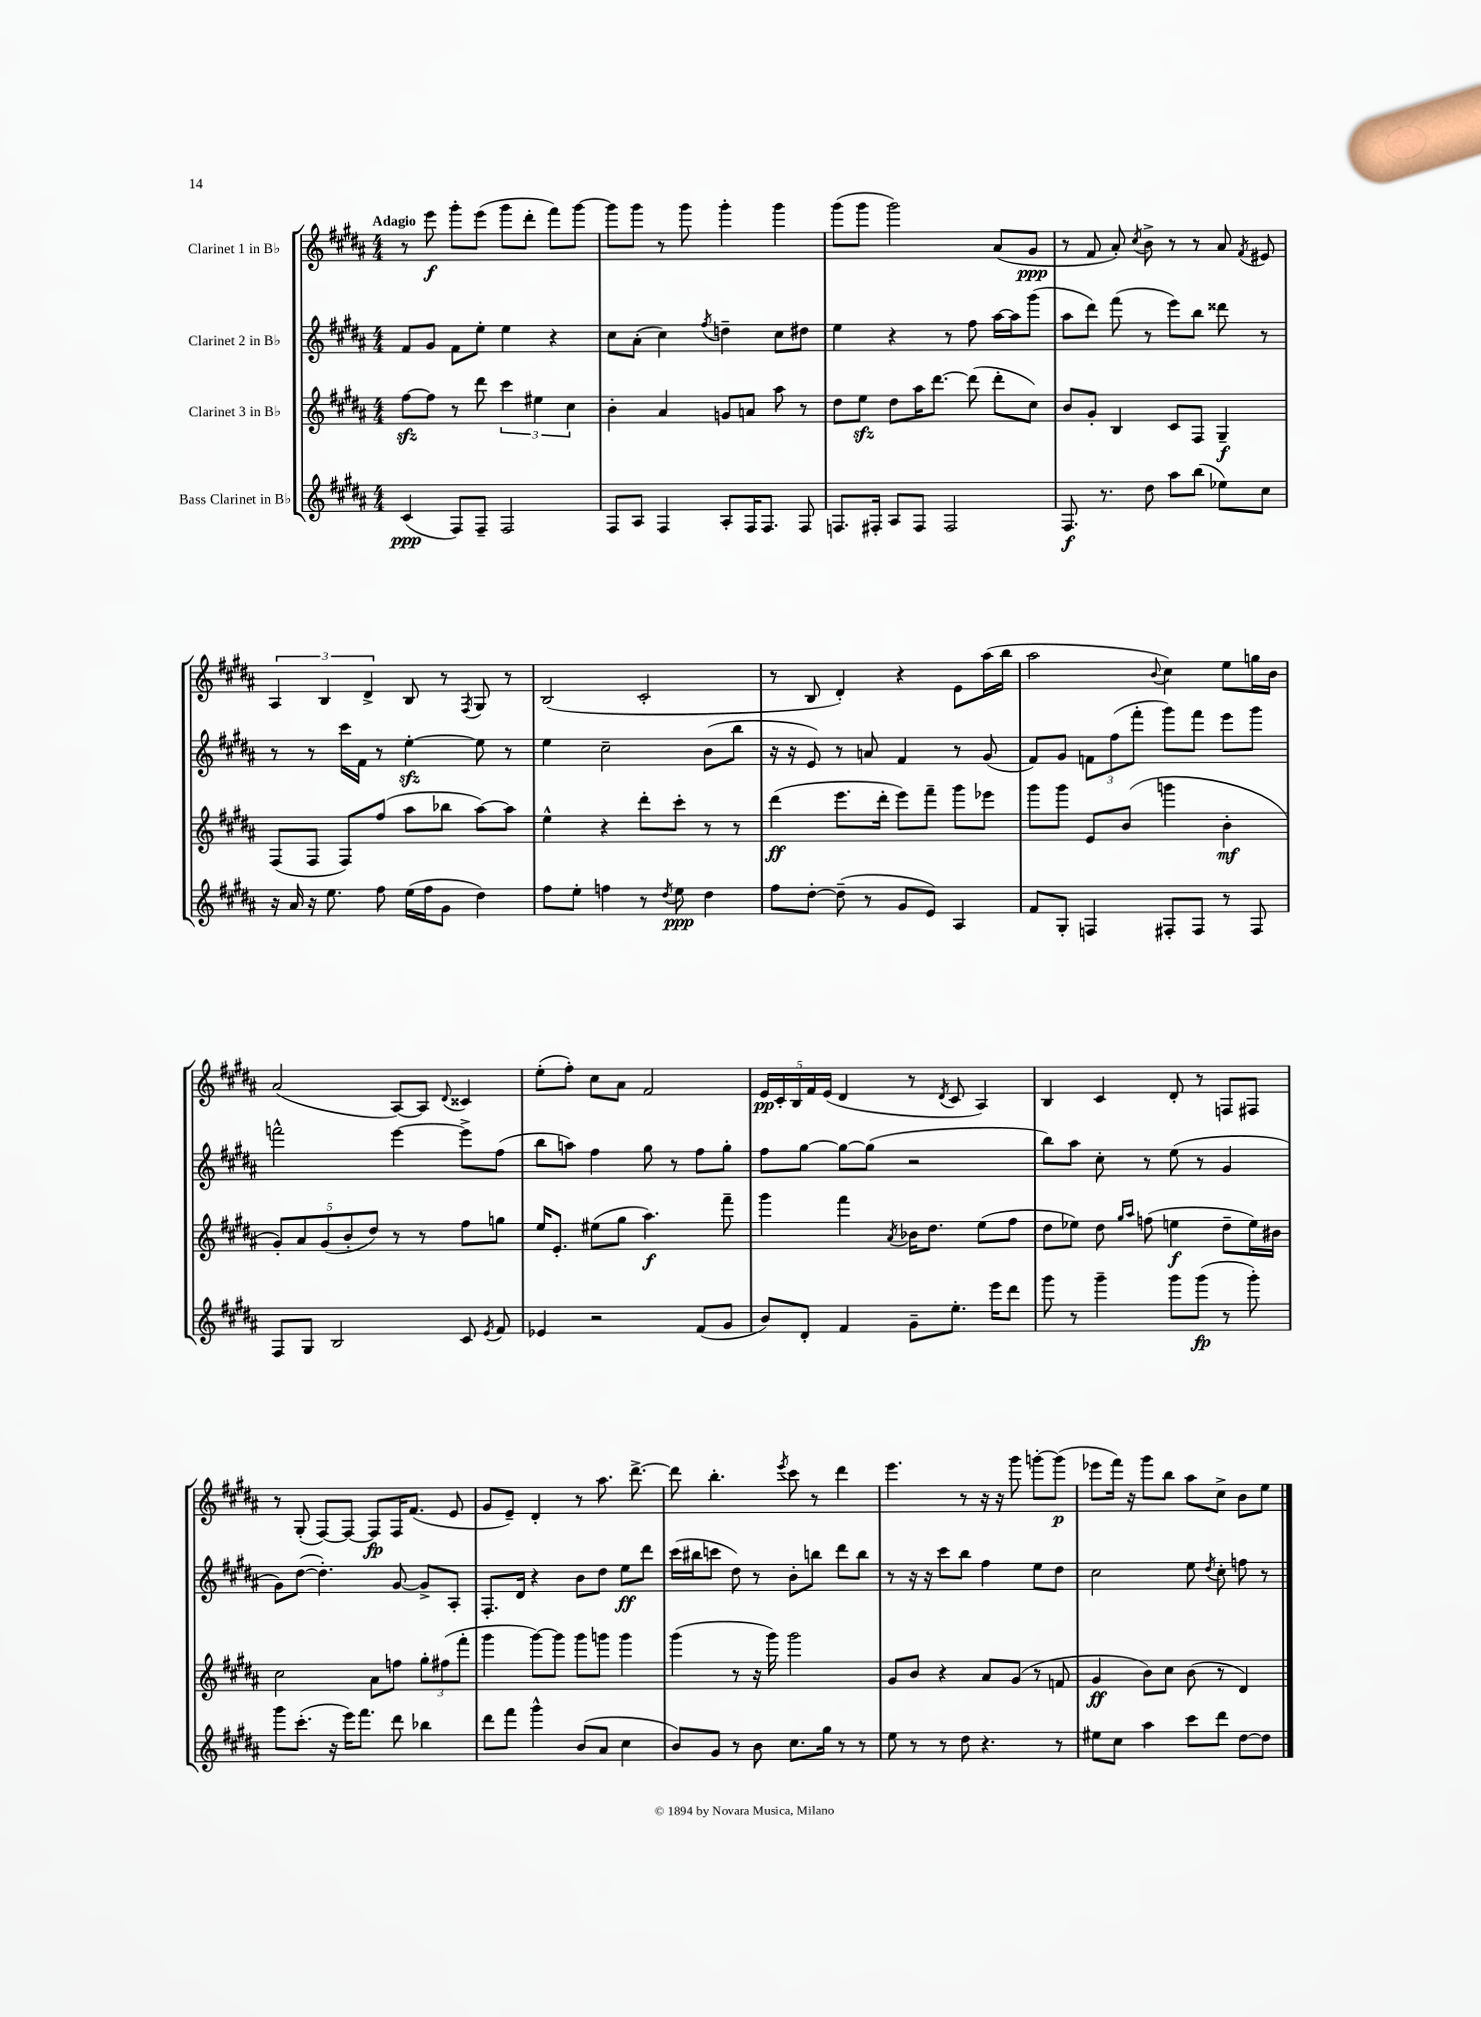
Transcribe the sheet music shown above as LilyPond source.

<<
\new StaffGroup <<
\new Staff = "s0" \with { instrumentName = "Clarinet 1 in Bb" } {
    \clef treble \key b \major \numericTimeSignature \time 4/4 \tempo "Adagio"
    \autoBeamOff r8 e'''8\f gis'''8[-. e'''8]( gis'''8[ dis'''8]-. fis'''8[) gis'''8]~ |
    gis'''8[ gis'''8] r8 gis'''8 gis'''4-. gis'''4 |
    gis'''8[( gis'''8] gis'''2) ais'8[( gis'8]\ppp |
    r8 fis'8 ais'8-.) \acciaccatura { cis''8 } b'8-> r8 r8 ais'8 \acciaccatura { fis'8 } eis'8 |
    \tuplet 3/2 { ais4 b4 dis'4-> } b8 r8 \acciaccatura { fis8 } gis8 r8 |
    b2( cis'2-. |
    r8 b8 dis'4-.) r4 e'8[ ais''16( b''16] |
    ais''2 \appoggiatura { b'8 } cis''4) e''8[ g''16 b'16] |
    ais'2( ais8[~) ais8] \appoggiatura { dis'8 } cisis'4 |
    e''8[-.( fis''8]-.) cis''8[ ais'8] fis'2 |
    \tuplet 5/4 { e'16[\pp cis'16-. b16 fis'16 e'16]( } dis'4 r8 \acciaccatura { dis'8 } cis'8 ais4) |
    b4 cis'4 dis'8-. r8 f8[ fis8] |
    r8 gis8-.( fis8[~) fis8]~ fis8[\fp fis16 fis'8.]( e'8 |
    gis'8[ e'8]--) dis'4-. r8 ais''8. dis'''8.~-> |
    dis'''8 b''4.-. \acciaccatura { e'''8 } cis'''8 r8 dis'''4 |
    e'''4. r8 r16 r16 gis'''8 g'''8[~-. g'''8]\p( |
    ees'''8[ fis'''16]) r16 gis'''8[ b''8] ais''8[ cis''8]-> b'8[ e''8] \bar "|." |
}
\new Staff = "s1" \with { instrumentName = "Clarinet 2 in Bb" } {
    \clef treble \key b \major \numericTimeSignature \time 4/4
    \autoBeamOff fis'8[ gis'8] fis'8[ e''8]-. e''4 r4 |
    cis''8[ ais'8]-.( cis''4) \acciaccatura { fis''8 } d''4-- cis''8[ dis''8] |
    e''4 r4 r8 fis''8 ais''16[~ ais''16 gis'''8]( |
    ais''8[ dis'''8]) fis'''8( r8 e'''8[) b''8] disis'''8 r8 |
    r8 r8 cis'''16[ fis'16] r8 e''4~-.\sfz e''8 r8 |
    e''4 cis''2-- b'8[( b''8] |
    r16 r16 e'8) r8 a'8 fis'4 r8 gis'8( |
    fis'8[) gis'8] \tuplet 3/2 { f'8[ fis''8( fis'''8]-. } gis'''8[) fis'''8] e'''8[ gis'''8] |
    f'''2-^ e'''4~ e'''8[-> fis''8]( |
    b''8[ a''8]) fis''4 gis''8 r8 fis''8[ gis''8]-. |
    fis''8[ gis''8]~ gis''8[~ gis''8]( r2 |
    b''8[) ais''8] cis''8-. r8 e''8( r8 gis'4 |
    gis'8[) dis''8]~( dis''4.-.) gis'8~ gis'8[-> ais8]-. |
    fis8.[-. dis'16] r4 b'8[ dis''8] e''8[\ff dis'''8] |
    cis'''16[( bis''16 c'''8] dis''8) r8 b'8[-. b''8] dis'''8[ b''8] |
    r8 r16 r16 cis'''8[ b''8] fis''4 e''8[ dis''8] |
    cis''2 e''8 \acciaccatura { dis''8 } cis''8-. f''8 r8 \bar "|." |
}
\new Staff = "s2" \with { instrumentName = "Clarinet 3 in Bb" } {
    \clef treble \key b \major \numericTimeSignature \time 4/4
    \autoBeamOff fis''8[~\sfz fis''8] r8 dis'''8 \tuplet 3/2 { cis'''4 eis''4 cis''4 } |
    b'4-. ais'4 g'8[ a'8] ais''8 r8 |
    dis''8[ e''8]\sfz dis''8[ ais''16 dis'''8.]~ dis'''8( dis'''8[-. cis''8]) |
    b'8[ gis'8]-. b4 cis'8[ fis8] gis4--\f |
    fis8[( fis8] fis8[) fis''8]( ais''8[ bes''8] ais''8[~) ais''8] |
    e''4-^ r4 dis'''8[-. cis'''8]-. r8 r8 |
    dis'''4\ff( e'''8.[ dis'''16]-. e'''8[) fis'''8]-- gis'''8[ ees'''8] |
    gis'''8[ gis'''8] e'8[ b'8]( g'''4 b'4-.\mf |
    \tuplet 5/4 { gis'8[-.) ais'8 gis'8( b'8-. dis''8]) } r8 r8 fis''8[ g''8] |
    e''16[ e'8.]-. eis''8[( gis''8] ais''4.\f) fis'''8-- |
    gis'''4 fis'''4 \acciaccatura { ais'8 } bes'16[ dis''8.] e''8[( fis''8] |
    dis''8[ ees''8]) dis''8 \grace { gis''16[ ais''16] } f''8( e''4\f dis''8[-- e''16) bis'16] |
    cis''2 ais'8[ f''8] \tuplet 3/2 { gis''8[-. fis''8( fis'''8]-. } |
    gis'''4 gis'''8[~) gis'''8] gis'''8[ g'''8] g'''4 |
    gis'''4( r8 r16 gis'''16) gis'''2 |
    gis'8[ b'8] r4 ais'8[ gis'8]( r8 f'8 |
    gis'4\ff b'8[) cis''8] b'8( r8 dis'4) \bar "|." |
}
\new Staff = "s3" \with { instrumentName = "Bass Clarinet in Bb" } {
    \clef treble \key b \major \numericTimeSignature \time 4/4
    \autoBeamOff cis'4\ppp( fis8[) fis8]-- fis2 |
    fis8[ ais8] fis4 ais8[-. fis16 fis8.] fis8 |
    f8.[ fis16]-. ais8[ fis8] fis2 |
    fis8.\f r8. dis''8 ais''8[ b''8]( ees''8[) cis''8] |
    r16 ais'16 r16 e''8. fis''8 e''16[( fis''16 gis'8] dis''4) |
    fis''8[ e''8]-. f''4 r8 \acciaccatura { dis''8 } e''8\ppp dis''4 |
    fis''8[ dis''8]~-. dis''8--( r8 gis'8[ e'8]) ais4 |
    fis'8[ gis8]-. f4 fis8[-. fis8] r8 fis8 |
    fis8[ gis8] b2 cis'8 \acciaccatura { e'8 } fis'8 |
    ees'4 r2 fis'8[( gis'8] |
    b'8[) dis'8]-. fis'4 gis'8[-- e''8.]-. e'''16[ dis'''8] |
    gis'''8 r8 gis'''4-- gis'''8[ gis'''8]\fp( r8 gis'''8-.) |
    gis'''8[ cis'''8.]-.( r16 e'''16[) fis'''8.] dis'''8 bes''4 |
    dis'''8[ fis'''8] gis'''4-^ b'8[( ais'8] cis''4 |
    b'8[) gis'8] r8 b'8 cis''8.[ gis''16] r8 r8 |
    e''8 r8 r8 dis''8 r4. r8 |
    eis''8[ cis''8] ais''4 cis'''8[ dis'''8] dis''8[~ dis''8] \bar "|." |
}
>>
>>
\layout { \context { \Score \remove "Bar_number_engraver" } }
